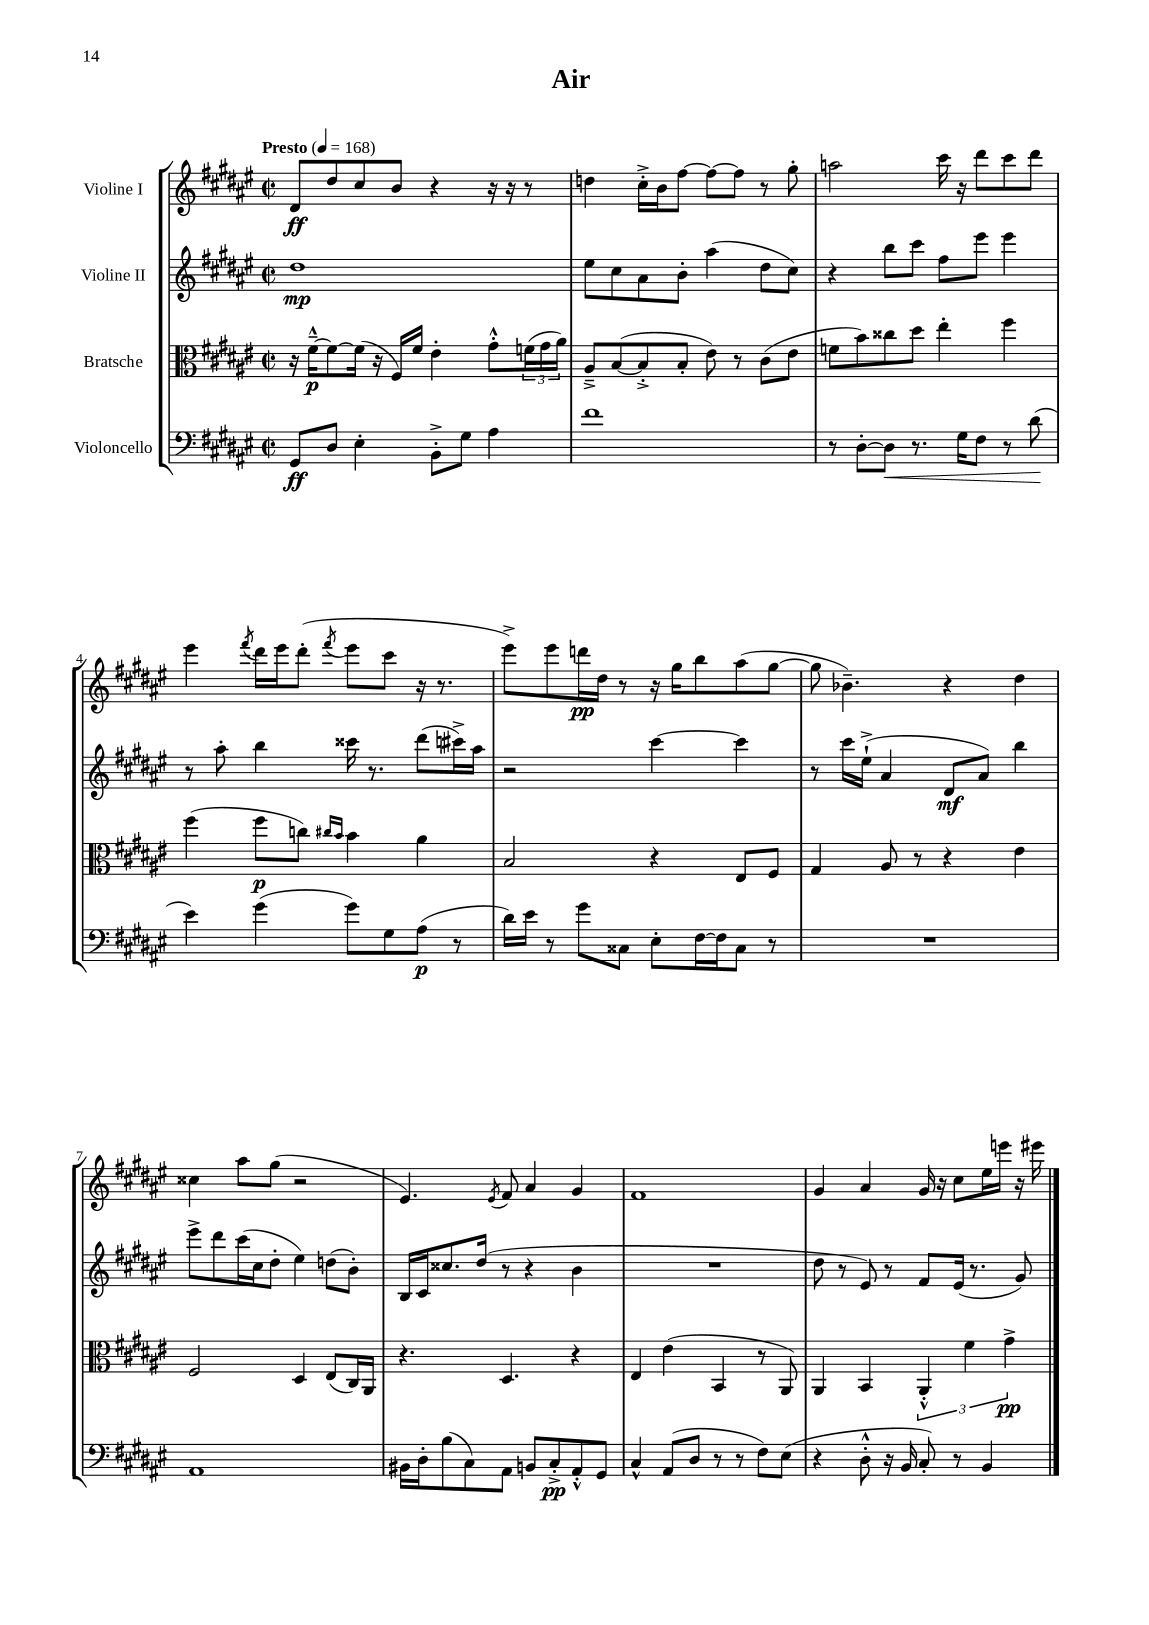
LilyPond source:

\header { title = "Air" }
<<
\new StaffGroup <<
\new Staff = "s0" \with { instrumentName = "Violine I" } {
    \clef treble \key fis \major \defaultTimeSignature \time 2/2 \tempo "Presto" 4 = 168
    dis'8\ff dis''8 cis''8 b'8 r4 r16 r16 r8 |
    d''4 cis''16-.-> b'16 fis''8~ fis''8~ fis''8 r8 gis''8-. |
    a''2 cis'''16 r16 dis'''8 cis'''8 dis'''8 |
    eis'''4 \acciaccatura { fis'''8 } dis'''16 eis'''16 dis'''8-.( \acciaccatura { fis'''8 } eis'''8 cis'''8 r16 r8. |
    eis'''8->) eis'''8 d'''16\pp dis''16 r8 r16 gis''16 b''8 ais''8( gis''8~ |
    gis''8 bes'4.--) r4 dis''4 |
    cisis''4 ais''8 gis''8( r2 |
    eis'4.) \acciaccatura { eis'8 } fis'8 ais'4 gis'4 |
    fis'1 |
    gis'4 ais'4 gis'16 r16 cis''8 eis''16 e'''16 r16 eis'''16 \bar "|." |
}
\new Staff = "s1" \with { instrumentName = "Violine II" } {
    \clef treble \key fis \major \defaultTimeSignature \time 2/2
    dis''1\mp |
    eis''8 cis''8 ais'8 b'8-. ais''4( dis''8 cis''8) |
    r4 b''8 cis'''8 fis''8 eis'''8 eis'''4 |
    r8 ais''8-. b''4 cisis'''16 r8. dis'''8( cis'''16->) ais''16 |
    r2 cis'''4~ cis'''4 |
    r8 cis'''16 eis''16-!->( ais'4 dis'8\mf ais'8) b''4 |
    eis'''8-> dis'''8 cis'''16( cis''16 dis''8-. eis''4) d''8( b'8-.) |
    b16 cis'16 cisis''8. dis''16( r8 r4 b'4 |
    R1 |
    dis''8 r8 eis'8) r8 fis'8 eis'16( r8. gis'8) \bar "|." |
}
\new Staff = "s2" \with { instrumentName = "Bratsche" } {
    \clef alto \key fis \major \defaultTimeSignature \time 2/2
    r16 fis'16~---^\p fis'8~ fis'16( r16 fis16) fis'16 eis'4-. gis'8-.-^ \tuplet 3/2 { f'16( gis'16 ais'16) } |
    ais8---> b8~( b8-.-> b8-. eis'8) r8 cis'8( eis'8 |
    f'8 b'8) cisis''8 dis''8 eis''4-. fis''4 |
    fis''4( fis''8\p c''8) \grace { cis''16 b'16 } b'4 ais'4 |
    b2 r4 eis8 fis8 |
    gis4 ais8 r8 r4 eis'4 |
    fis2 dis4 eis8( cis16) ais,16 |
    r4. dis4. r4 |
    eis4 eis'4( b,4 r8 ais,8) |
    ais,4 b,4 \tuplet 3/2 { ais,4-.-^ fis'4 gis'4->\pp } \bar "|." |
}
\new Staff = "s3" \with { instrumentName = "Violoncello" } {
    \clef bass \key fis \major \defaultTimeSignature \time 2/2
    gis,8\ff dis8 eis4-. b,8-.-> gis8 ais4 |
    fis'1 |
    r8 dis8~-. dis8\< r8. gis16 fis8 r8 dis'8\!( |
    eis'4) gis'4( gis'8) gis8 ais8\p( r8 |
    dis'16) eis'16 r8 gis'8 cisis8 eis8-. fis16~ fis16 cisis8 r8 |
    R1 |
    ais,1 |
    bis,16 dis16-. b8( cis8) ais,8 b,8 cis8-.->\pp ais,8-.-^ gis,8 |
    cis4-^ ais,8( dis8 r8 r8 fis8) eis8( |
    r4 dis8-.-^ r16 b,16 cis8-.) r8 b,4 \bar "|." |
}
>>
>>
